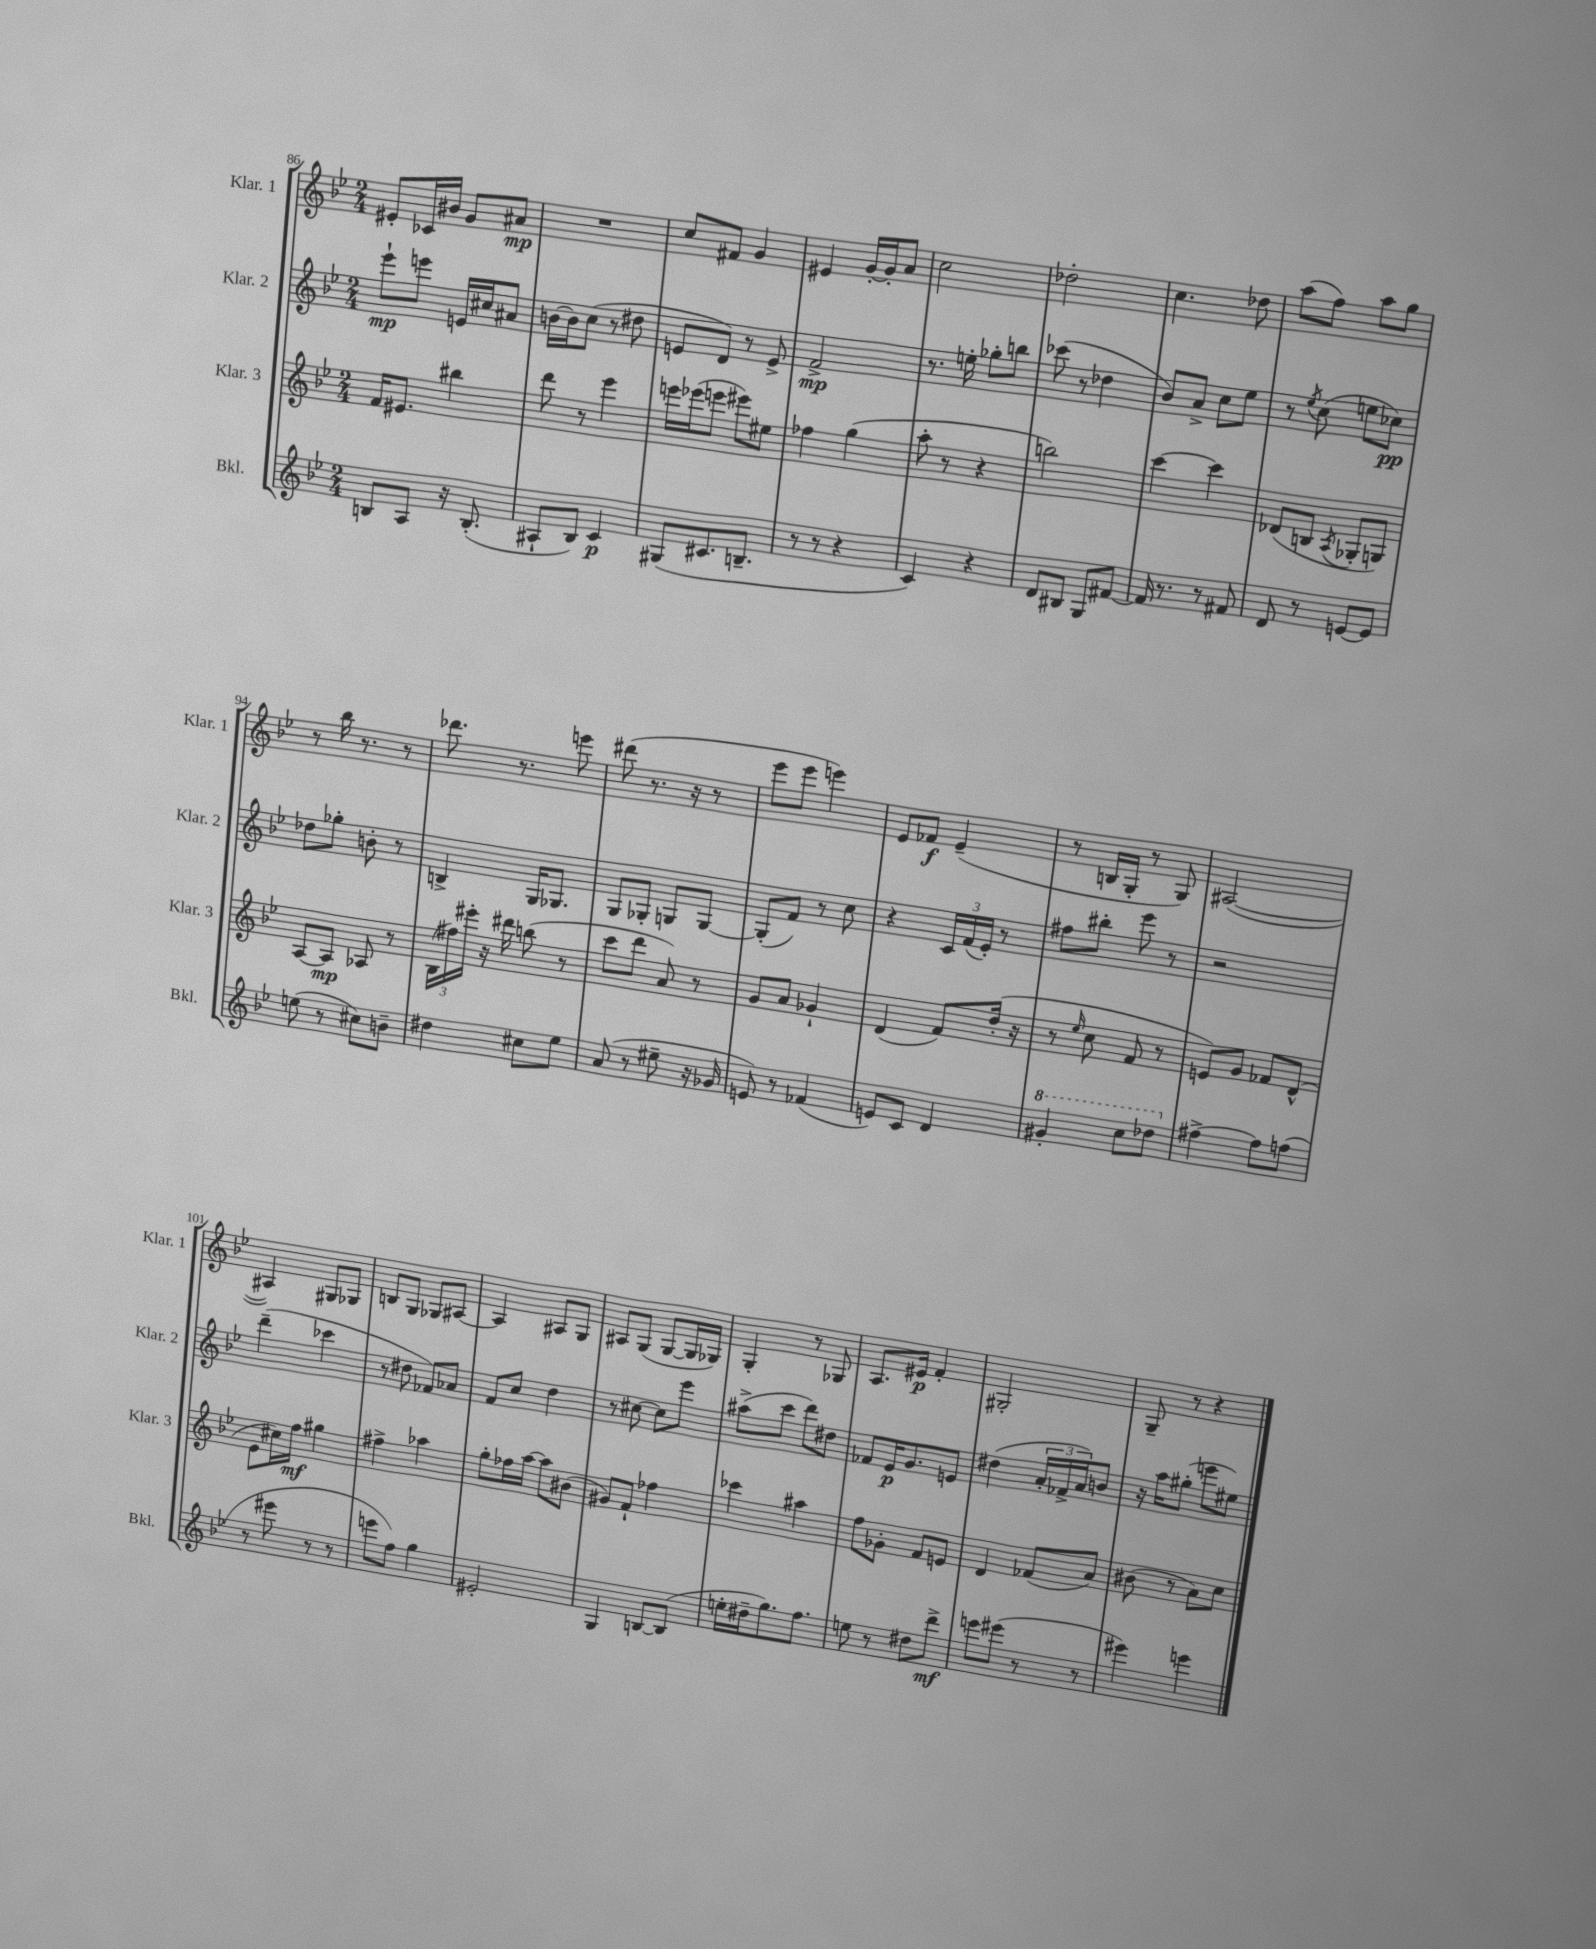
<<
\new StaffGroup <<
\new Staff = "s0" \with { instrumentName = "Klar. 1" shortInstrumentName = "Klar. 1" } {
    \clef treble \key bes \major \numericTimeSignature \time 2/4
    eis'8-. ces'16 bis'16 g'8 ais'8\mp |
    R2 |
    c''8 fis'8 g'4 |
    eis'4 g'16~-. g'16-. a'8 |
    c''2 |
    des''2-. |
    c''4. des''8 |
    a''8( f''8) a''8 g''8 |
    r8 bes''16 r8. r8 |
    des'''8. r8. e'''8 |
    dis'''8( r8. r16 r8 |
    ees'''8 ees'''8 e'''4) |
    ees'8 fes'8\f ees'4--( |
    r8 b16 g16-. r8 g8) |
    ais2~( |
    ais4) gis8 ges8 |
    b8 g8 ges8 ais8~ |
    ais4 ais8 g8 |
    ais8 g8( g8~ g16 ges16) |
    g4-. r8 ges8 |
    a8. eis'16\p f'4-. |
    gis2-. |
    g8-- r8 r4 \bar "|." |
}
\new Staff = "s1" \with { instrumentName = "Klar. 2" shortInstrumentName = "Klar. 2" } {
    \clef treble \key bes \major \numericTimeSignature \time 2/4
    ees'''8-!\mp e'''8 e'16 cis''16 ais'8 |
    b'16~ b'16 c''8( r8 dis''8 |
    e'8 d'8) r8 e'8-> |
    f'2->\mp |
    r8. e''16-. ges''8-. b''8 |
    ces'''8( r8 des''4 |
    bes'8) a'8-> c''8 ees''8 |
    r8 \acciaccatura { ees''8 } c''8( e''8 ces''8\pp) |
    des''8 ges''8-. b'8-. r8 |
    b4-> g16 ges8. |
    g8 ges8-. g8 g8~ |
    g8-.( f'8) r8 c''8 |
    r4 \tuplet 3/2 { c'16 f'16( ees'16-.) } r8 |
    fis''8 bis''8-. ees'''8 r8 |
    r2 |
    d'''4--( ces'''4 |
    r8 dis''8 fes'8) aes'8 |
    f'8 c''8 d''4 |
    r8 cis''8~ cis''8 ees'''8 |
    ais''8->( c'''8 d'''8) dis''8 |
    fes'8 ees'16\p g'8. e'8 |
    dis''4( \tuplet 3/2 { a'16-. fes'16-> a'16) } b'8 |
    r16 a''16 gis''8-.( e'''8 eis''8) \bar "|." |
}
\new Staff = "s2" \with { instrumentName = "Klar. 3" shortInstrumentName = "Klar. 3" } {
    \clef treble \key bes \major \numericTimeSignature \time 2/4
    f'16 eis'8. bis''4 |
    d'''8 r8 ees'''4 |
    e'''16 ees'''16( e'''8 eis'''8) eis''8 |
    fes''4 g''4( |
    a''8-. r8 r4 |
    b''2) |
    c'''4~ c'''4 |
    des'8( b8 \acciaccatura { a8 } ges8-. g8) |
    a8~ a8\mp aes8 r8 |
    \tuplet 3/2 { bes16( fis''16) eis'''16-. } r16 dis'''16 b''8( r8 |
    c'''8 d'''8 a'8) r8 |
    g'8 a'8 ges'4-! |
    d'4( f'8) d''16-.( r16 |
    r8 \grace { ees''16 } c''8 f'8 r8 |
    e'8) g'8 fes'8 d'8-^( |
    ees'8 cis''16) f''16\mf gis''4 |
    fis''4-> aes''4 |
    g''8-. fes''16 a''16~ a''8 bis'8( |
    gis'8) f'8-! fes''4 |
    ces'''4 ais''4 |
    f''8 ges'8-. f'8 e'8 |
    d'4 fes'8( a'8) |
    bis'8( r8 a'8) c''8 \bar "|." |
}
\new Staff = "s3" \with { instrumentName = "Bkl." shortInstrumentName = "Bkl." } {
    \clef treble \key bes \major \numericTimeSignature \time 2/4
    b8 a8 r16 b8.-.( |
    ais8-! bes8) c'4\p |
    gis8( cis'8. b8.-- |
    r8 r8 r4 |
    c'4) r4 |
    d'8 bis8 g8 fis'8~ |
    fis'16 r8. r8 fis'8 |
    d'8 r8 e'8~ e'8 |
    e''8( r8 cis''8) b'8-- |
    dis''4 cis''8 ees''8 |
    a'8( r8 eis''8-- r16 ges'16 |
    e'8) r8 fes'4( |
    e'8) c'8 d'4 |
    \ottava #1 gis''4-. c'''8 des'''8 \ottava #0 |
    fis''4~-> fis''8 f''8( |
    r8 eis'''8 r8 r8 |
    e'''8 f''8) g''4 |
    eis'2-. |
    g4 b8~ b8( |
    e''16-. dis''16-- g''8.) f''8. |
    e''8 r8 dis''8 d'''8->\mf |
    e'''8 eis'''8( r8 r8 |
    eis'''4) e'''4 \bar "|." |
}
>>
>>
\layout { \context { \Score currentBarNumber = #86 } }
